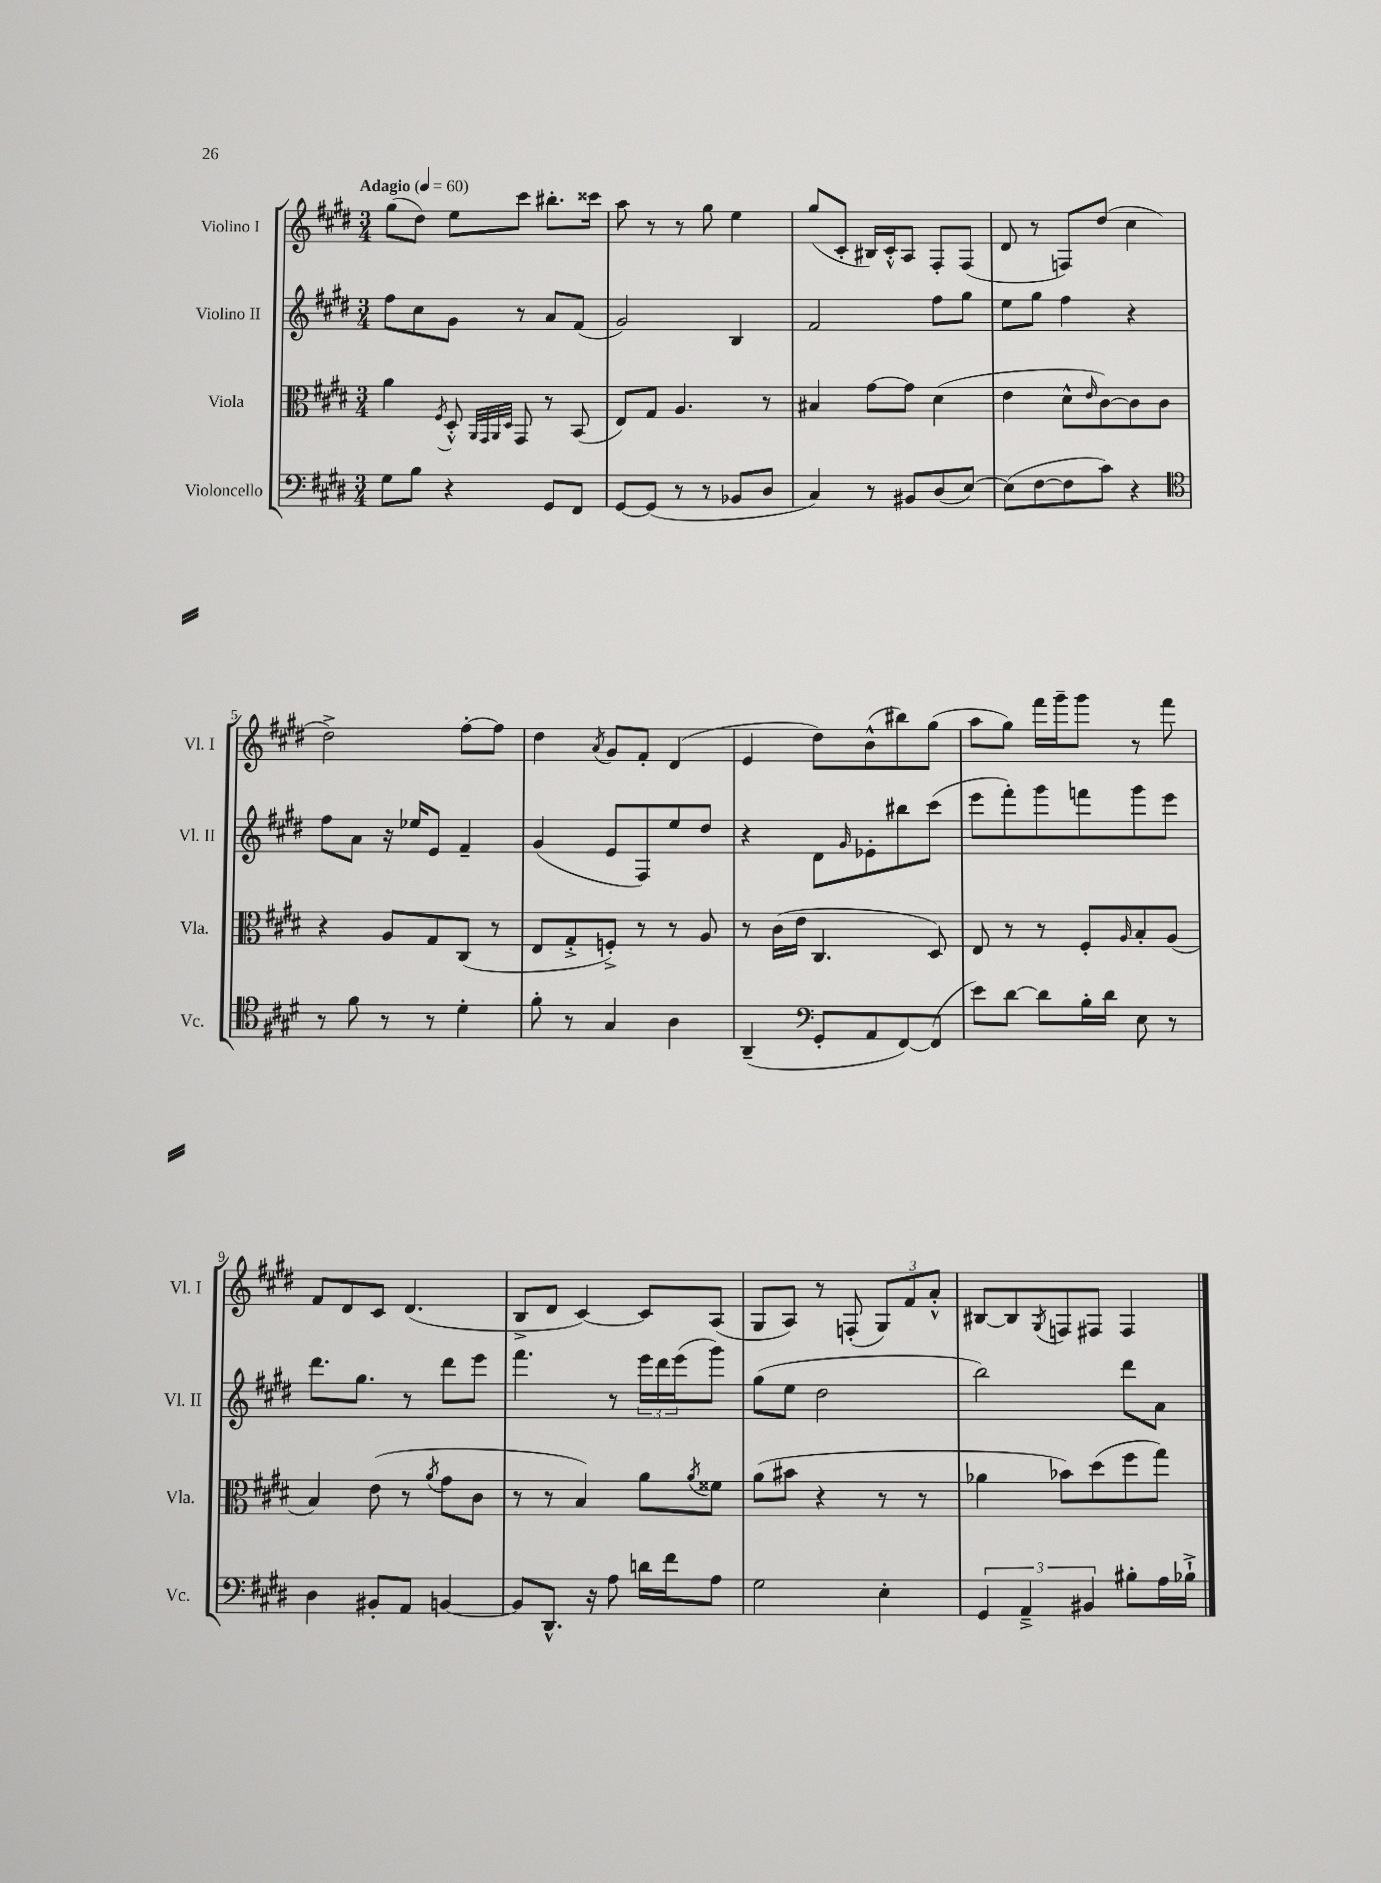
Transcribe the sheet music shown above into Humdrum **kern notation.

**kern	**kern	**kern	**kern
*part4	*part3	*part2	*part1
*staff4	*staff3	*staff2	*staff1
*I"Violoncello	*I"Viola	*I"Violino II	*I"Violino I
*I'Vc.	*I'Vla.	*I'Vl. II	*I'Vl. I
*clefF4	*clefC3	*clefG2	*clefG2
*k[f#c#g#d#]	*k[f#c#g#d#]	*k[f#c#g#d#]	*k[f#c#g#d#]
*M3/4	*M3/4	*M3/4	*M3/4
*MM60	*MM60	*MM60	*MM60
=1	=1	=1	=1
!	!	!	!LO:TX:a:B:t=Adagio
8G#\L	4a\	8ff#\L	(8gg#\L
8B\J	.	8cc#\	8dd#\J)
.	8qF#/	.	.
4r	8D#'^^/	8g#\J	8ee\L
.	32qqAA/LLL	.	.
.	32qqGG#/	.	.
.	32qqAA/	.	.
.	32qqD#/JJJ	.	.
.	8GG#/	8r	8ccc#\J
8GG#/L	8r	8a/L	8.bb#X'\L
8FF#/J	(8BB/	(8f#/J	.
.	.	.	16ccc##X\Jk
=2	=2	=2	=2
[8GG#/L	8E/L)	2g#/)	8aa\
(8GG#/J]	8G#/J	.	8r
8r	4.A/	.	8r
8r	.	.	8gg#\
8BB-X/L	.	4B/	4ee\
8D#/J	8r	.	.
=3	=3	=3	=3
4C#/)	4B#X/	2f#/	(8gg#/L
.	.	.	8c#'/J
8r	[8g#\L	.	16B#X/LL)
.	.	.	16c#'^^/J
8BB#X/L	8g#\J]	.	8A/J
(8D#/	(4d#\	8ff#\L	8F#'/L
[8E/J)	.	8gg#\J	(8F#/J
=4	=4	=4	=4
(8E\L]	4e\	8ee\L	8d#/
[8F#\	.	8gg#\J	8r
8F#\]	8d#^^\L	4ff#\	8Fn/L)
.	16qqe/	.	.
8c#\J)	[8c#\)	.	(8dd#/J
4r	8c#\]	4r	4cc#\
.	8c#\J	.	.
!!LO:LB:g=z
=5	=5	=5	=5
*clefC4	*	*	*
8r	4r	8ff#\L	2dd#^\)
8f#\	.	8a\J	.
8r	8A/L	16r	.
.	.	16ee-X/KL	.
8r	8G#/	8e/J	.
4d#'\	(8C#/J	4f#~/	[8ff#'\L
.	8r	.	8ff#\J]
=6	=6	=6	=6
8f#'\	8E/L	(4g#/	4dd#\
8r	8G#'^/	.	.
.	.	.	8qa/
4G#/	8Fn'^/J)	8e/L	8g#/L
.	8r	8F#/)	8f#'/J
4A\	8r	8ee/	(4d#/
.	8A/	8dd#/J	.
=7	=7	=7	=7
(4AA~/	8r	4r	4e/
.	(16c#\LL	.	.
.	16e\JJ	.	.
*clefF4	*	*	*
8GG#'/L	4.C#/	8d#\L	8dd#\L)
.	.	16qqg#/	.
8AA/	.	8e-X'\	(8b^^\
[8FF#/)	.	8bb#X\	8bb#X\)
(8FF#/J]	8D#/)	(8ccc#\J	(8gg#\J
=8	=8	=8	=8
8e\L)	8E/	8eee\L	8aa\L
[8d#\J	8r	8fff#'\)	8gg#\J)
8d#\L]	8r	8ggg#\	16fff#\LL
.	.	.	16ggg#~\J
16B'\L	8F#'/L	8fffn\	8ggg#\J
16d#\JJ	.	.	.
.	16qqA/	.	.
8E\	8B'/	8ggg#\	8r
8r	(8A/J	8eee\J	8fff#\
!!LO:LB:g=z
=9	=9	=9	=9
4D#\	4B/)	8.ddd#\L	8f#/L
.	.	.	8d#/
.	.	8.gg#\J	.
8BB#X'/L	(8e\	.	8c#/J
8AA/J	8r	8r	(4.d#/
.	8qa/	.	.
[4BBn/	8g#\L	8ddd#\L	.
.	8c#\J	8eee\J	.
=10	=10	=10	=10
8BB/L]	8r	4.fff#\	8B^/L
8.DD#^^/J	8r	.	8d#/J
.	4B/)	.	[4c#/)
16r	.	.	.
8A\	.	8r	.
16dn\LL	8a\L	24eee\LL	8c#/L]
.	.	24ddd#\	.
16f#\J	.	.	.
.	.	(24eee\J	.
.	8qa/	.	.
8A\J	8f##X\J	8ggg#\J)	(8A/J
=11	=11	=11	=11
2G#\	(8a\L	(8gg#\L	8G#/L
.	8b#X\J	8ee\J	8A/J)
.	4r	2dd#\	8r
.	.	.	(8Fn'/
4E'\	8r	.	12G#/L)
.	.	.	12f#/
.	8r	.	.
.	.	.	12a'^^/J
=12	=12	=12	=12
6GG#/	4a-X\	2bb\)	[8B#X/L
.	.	.	8B#/]
6AA~^/	.	.	.
.	.	.	8qG#/
.	8b-X\L)	.	8Fn/
6BB#X/	.	.	.
.	(8dd#\	.	8F#X/J
8B#X'\L	8ff#\	8ddd#\L	4F#/
16A\L	8gg#\J)	8a\J	.
16B-X`^\JJ	.	.	.
==	==	==	==
*-	*-	*-	*-
